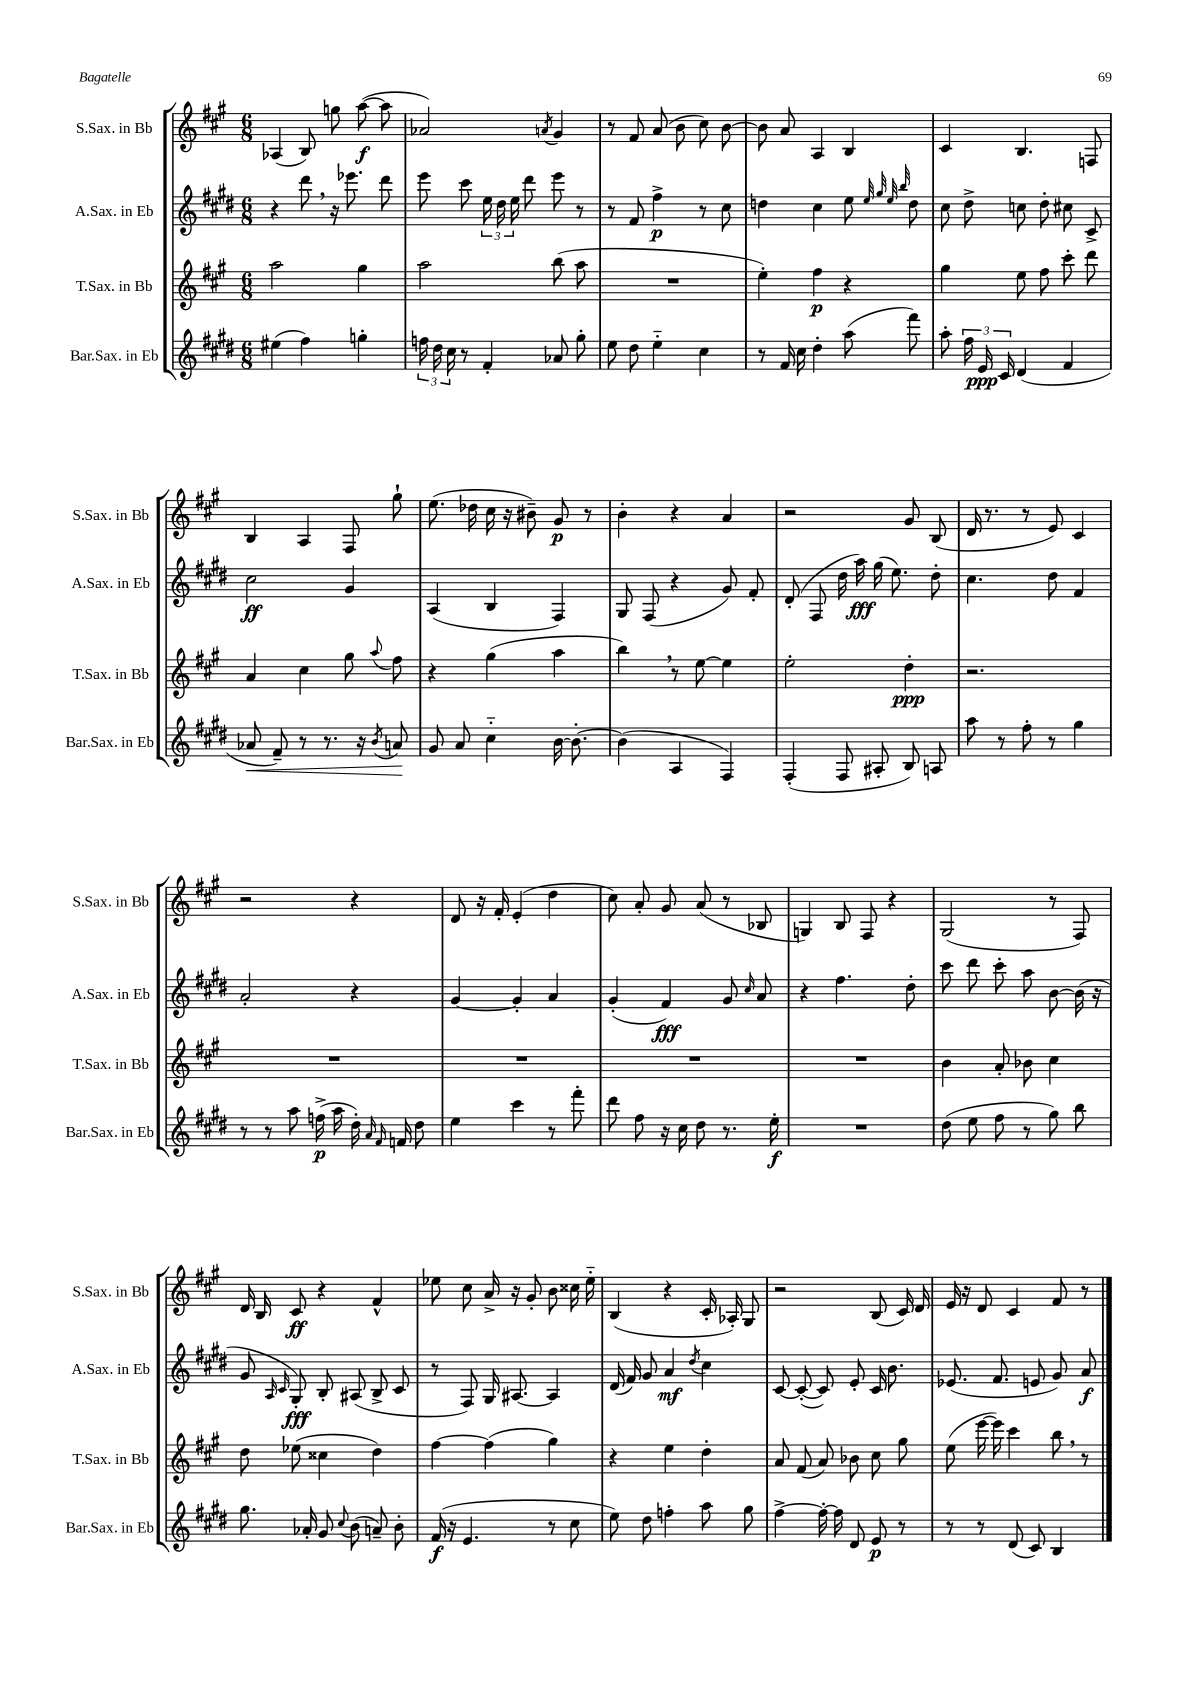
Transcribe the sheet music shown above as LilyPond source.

<<
\new StaffGroup <<
\new Staff = "s0" \with { instrumentName = "S.Sax. in Bb" shortInstrumentName = "S.Sax. in Bb" } {
    \clef treble \key a \major \numericTimeSignature \time 6/8
    \autoBeamOff aes4( b8) g''8 a''8~\f( a''8 |
    aes'2) \acciaccatura { a'8 } gis'4 |
    r8 fis'8 a'8( b'8 cis''8) b'8~ |
    b'8 a'8 a4 b4 |
    cis'4 b4. f8 |
    b4 a4 fis8 gis''8-! |
    e''8.( des''16 cis''16 r16 bis'8--) gis'8\p r8 |
    b'4-. r4 a'4 |
    r2 gis'8 b8( |
    d'16 r8. r8 e'8) cis'4 |
    r2 r4 |
    d'8 r16 fis'16-. e'4-.( d''4 |
    cis''8) a'8-. gis'8 a'8( r8 bes8 |
    g4) b8 fis8 r4 |
    gis2( r8 fis8) |
    d'16 b16 cis'8\ff r4 fis'4-^ |
    ees''8 cis''8 a'16-> r16 gis'8-. b'8 cisis''16 ees''16-_ |
    b4( r4 cis'16-. aes16-.) gis8 |
    r2 b8( cis'16) d'16 |
    e'16 r16 d'8 cis'4 fis'8 r8 \bar "|." |
}
\new Staff = "s1" \with { instrumentName = "A.Sax. in Eb" shortInstrumentName = "A.Sax. in Eb" } {
    \clef treble \key e \major \numericTimeSignature \time 6/8
    \autoBeamOff r4 dis'''8 \breathe r16 ees'''8. dis'''8 |
    e'''8 cis'''8 \tuplet 3/2 { e''16 dis''16 e''16 } dis'''8 e'''8 r8 |
    r8 fis'8 fis''4->\p r8 cis''8 |
    d''4 cis''4 e''8 \grace { e''32 gis''32 e''32 b''32 } d''8 |
    cis''8 dis''8-> c''8 dis''8-. cis''8 cis'8-> |
    cis''2\ff gis'4 |
    a4( b4 fis4) |
    gis8 fis8( r4 gis'8) fis'8-. |
    dis'8-.( fis8 dis''16 a''16\fff) gis''16( e''8.) dis''8-. |
    cis''4. dis''8 fis'4 |
    a'2-. r4 |
    gis'4~ gis'4-. a'4 |
    gis'4-.( fis'4\fff) gis'8 \grace { cis''16 } a'8 |
    r4 fis''4. dis''8-. |
    cis'''8 dis'''8 cis'''8-. a''8 b'8~ b'16( r16 |
    gis'8 \grace { a16 cis'16 } gis8-.\fff) b8-. ais8( b8-> cis'8 |
    r8 fis8) gis16 ais8.~ ais4 |
    dis'16( fis'16) gis'8 a'4\mf \acciaccatura { dis''8 } cis''4 |
    cis'8~ cis'8~-.( cis'8) e'8-. cis'16 b'8. |
    ees'8.( fis'8. e'8 gis'8) a'8\f \bar "|." |
}
\new Staff = "s2" \with { instrumentName = "T.Sax. in Bb" shortInstrumentName = "T.Sax. in Bb" } {
    \clef treble \key a \major \numericTimeSignature \time 6/8
    \autoBeamOff a''2 gis''4 |
    a''2 b''8( a''8 |
    R2. |
    e''4-.) fis''4\p r4 |
    gis''4 e''8 fis''8 cis'''8-. d'''8 |
    a'4 cis''4 gis''8 \appoggiatura { a''8 } fis''8 |
    r4 gis''4( a''4 |
    b''4) \breathe r8 e''8~ e''4 |
    e''2-. d''4-.\ppp |
    r2. |
    R2. |
    R2. |
    R2. |
    R2. |
    b'4 a'8-. bes'8 cis''4 |
    d''8 ees''8( cisis''4 d''4) |
    fis''4~ fis''4( gis''4) |
    r4 e''4 d''4-. |
    a'8 fis'8( a'8) bes'8 cis''8 gis''8 |
    e''8( e'''16~ e'''16) cis'''4 b''8 \breathe r8 \bar "|." |
}
\new Staff = "s3" \with { instrumentName = "Bar.Sax. in Eb" shortInstrumentName = "Bar.Sax. in Eb" } {
    \clef treble \key e \major \numericTimeSignature \time 6/8
    \autoBeamOff eis''4( fis''4) g''4-. |
    \tuplet 3/2 { f''16 dis''16 cis''16 } r8 fis'4-. aes'8 gis''8-. |
    e''8 dis''8 e''4-_ cis''4 |
    r8 fis'16 cis''16 dis''4-. a''8( fis'''8) |
    a''8-. \tuplet 3/2 { fis''16 e'16\ppp cis'16 } dis'4( fis'4 |
    aes'8\< fis'8--) r8 r8. r16 \acciaccatura { b'8 } a'8\! |
    gis'8 a'8 cis''4-_ b'16~ b'8.~-. |
    b'4( a4 fis4) |
    fis4-.( fis8 ais8-. b8) a8 |
    a''8 r8 fis''8-. r8 gis''4 |
    r8 r8 a''8 f''16->\p( a''16 dis''16-.) \grace { a'16 fis'16 } f'16 dis''8 |
    e''4 cis'''4 r8 fis'''8-. |
    dis'''8 fis''8 r16 cis''16 dis''8 r8. e''16-.\f |
    R2. |
    dis''8( e''8 fis''8 r8 gis''8) b''8 |
    gis''8. aes'16-. gis'8 \appoggiatura { cis''8 } b'8( a'8--) b'8-. |
    fis'16\f( r16 e'4. r8 cis''8 |
    e''8) dis''8 f''4-. a''8 gis''8 |
    fis''4~-> fis''16~-. fis''16 dis'8 e'8\p r8 |
    r8 r8 dis'8( cis'8) b4 \bar "|." |
}
>>
>>
\layout { \context { \Score \remove "Bar_number_engraver" } }
